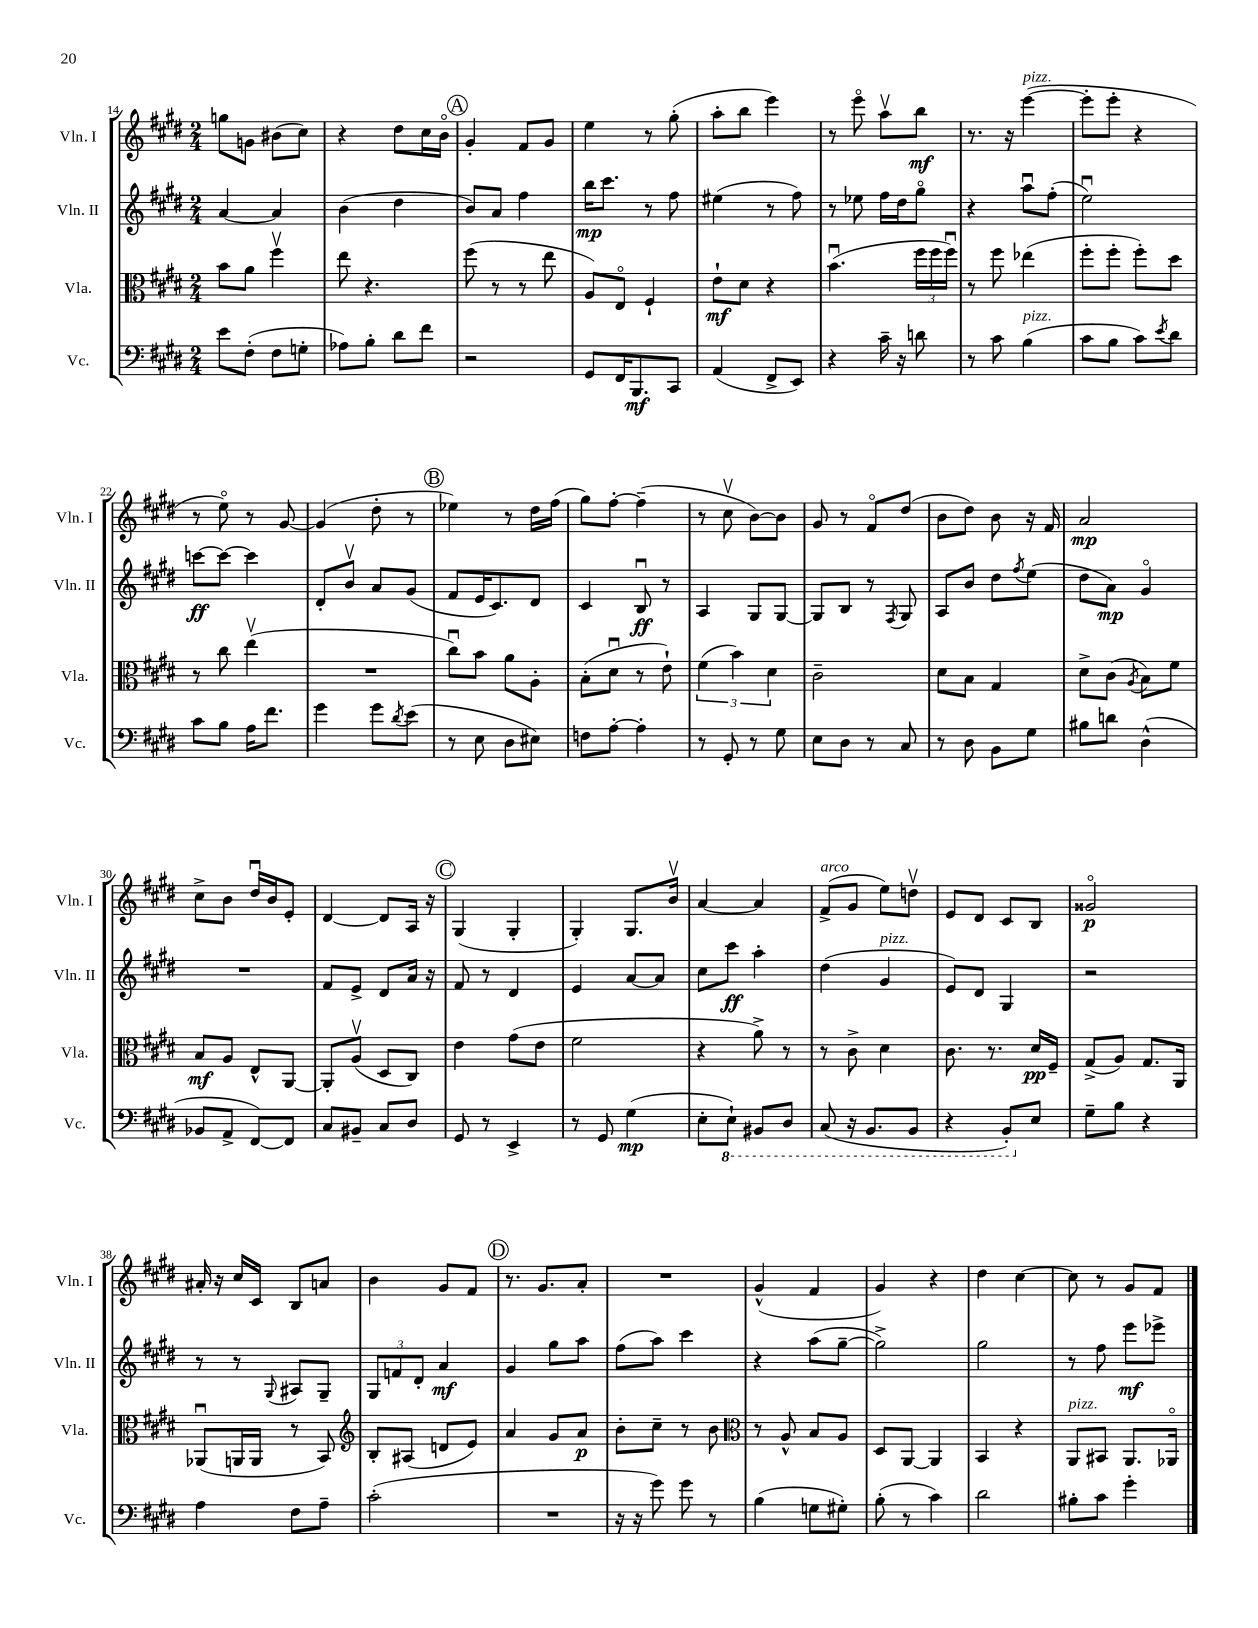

**kern	**kern	**kern	**kern
*staff4	*staff3	*staff2	*staff1
*clefF4	*clefC3	*clefG2	*clefG2
*k[f#c#g#d#]	*k[f#c#g#d#]	*k[f#c#g#d#]	*k[f#c#g#d#]
*M2/4	*M2/4	*M2/4	*M2/4
8e	8b	[4a	8gg
(8F#'	8a	.	8g
8F#	4ff#v	4a]	(8b#
8G'	.	.	8cc#)
=	=	=	=
8A-)	8ee	(4b	4r
8B'	4.r	.	.
8d#	.	4dd#	8dd#
8f#	.	.	16cc#
.	.	.	16bo
=	=	=	=
2r	(8ff#	8b)	4g#'
.	8r	8a	.
.	8r	4ff#	8f#
.	8ee	.	8g#
=	=	=	=
8GG#	8A)	16bb	4ee
.	.	8.ccc#	.
16FF#	8Eo	.	.
8.BBB	.	.	.
.	4F#`	8r	8r
8CC#	.	8ff#	(8gg#'
=	=	=	=
(4AA	8e`	(4ee#	8aa'
.	8d#	.	8bb
8FF#^	4r	8r	4eee)
8EE)	.	8ff#)	.
=	=	=	=
4r	(4.bu	8r	8r
.	.	8ee-	8eeeo
16c#~	.	16ff#	8aav
16r	.	16dd#	.
8d	24ff#	8gg#o	8bb
.	24ff#	.	.
.	24ff#u)	.	.
=	=	=	=
8r	8r	4r	8.r
8c#	8ff#	.	.
.	.	.	16r
(4B	(4ee-	8aau	([4eee
.	.	(8ff#'	.
=	=	=	=
8c#	8ff#'	2eeu)	8eee']
8B	8ff#'	.	8eee'
8c#)	8ff#')	.	4r
8qe	.	.	.
8d#	8dd#	.	.
=	=	=	=
8c#	8r	[8ccc	8r
8B	8cc#	8ccc_	8eeo)
16A	(4eev	4ccc]	8r
8.f#	.	.	.
.	.	.	[8g#
=	=	=	=
4g#	2r	8d#'	(4g#]
.	.	8bv	.
8g#	.	8a	8dd#'
8qd#	.	.	.
(8e	.	(8g#	8r
=	=	=	=
8r	8cc#u)	8f#	4ee-)
8E	8b	16e	.
.	.	8.c#)	.
8D#	8a	.	8r
8E#)	8A'	8d#	16dd#
.	.	.	(16ff#
=	=	=	=
8F	(8B'	4c#	8gg#)
[8A'	8d#u	.	[8ff#'
4A']	8r	8Bu	(4ff#~]
.	8e`)	8r	.
=	=	=	=
8r	(6f#	4A	8r
8GG#'	.	.	8cc#v
.	6b)	.	.
8r	.	8G#	[8b)
.	6d#	.	.
8G#	.	[8G#	8b]
=	=	=	=
8E	2c#~	8G#]	8g#
8D#	.	8B	8r
8r	.	8r	8f#o
.	.	8qF#	.
8C#	.	8G#	(8dd#
=	=	=	=
8r	8d#	8A	8b
8D#	8B	8b	8dd#)
8BB	4G#	8dd#	8b
.	.	8qff#	.
8G#	.	(8ee	16r
.	.	.	16f#
=	=	=	=
8B#	8d#^	8dd#	2a
8d	(8c#	8a)	.
.	8qA	.	.
(4D#^^	8B)	4g#o	.
.	8f#	.	.
=	=	=	=
8BB-	8B	2r	8cc#^
8AA^	8A	.	8b
[8FF#)	8E^^	.	16dd#u
.	.	.	16b
8FF#]	[8AA	.	8e'
=	=	=	=
8C#	8AA']	8f#	[4d#
8BB#~	(8Av	8e^	.
8C#	8D#	8d#	8d#]
8D#	8C#)	16a	16A
.	.	16r	16r
=	=	=	=
8GG#	4e	8f#	(4G#
8r	.	8r	.
4EE^	(8g#	4d#	4G#'
.	8e	.	.
=	=	=	=
8r	2f#	4e	4G#')
8GG#	.	.	.
(4G#	.	[8a	8.G#
.	.	8a]	.
.	.	.	16bv
=	=	=	=
8E'	4r	8cc#	[4a
8EE`)	.	8ccc#	.
8BBB#	8a^)	4aa'	4a]
8DD#	8r	.	.
=	=	=	=
(8CC#	8r	(4dd#	(8f#^
16r	8c#^	.	8g#
8.BBB	.	.	.
.	4d#	4g#	8ee)
8BBB	.	.	8ddv
=	=	=	=
4r	8.c#	8e)	8e
.	.	8d#	8d#
.	8.r	.	.
8BBB')	.	4G#	8c#
8E	16d#	.	8B
.	16F#~	.	.
=	=	=	=
8G#~	(8G#^	2r	2g##o
8B	8A)	.	.
4r	8.G#	.	.
.	16AA	.	.
=	=	=	=
4A	(8AA-u	8r	16a#'
.	.	.	16r
.	16AA	8r	16cc#
.	16AA	.	16c#
.	.	8qqG#	.
8F#	8r	8A#	8B
8A~	8BB)	8G#~	8a
=	=	=	=
*	*clefG2	*	*
(2c#'	8B'	12G#	4b
.	.	12f	.
.	(8A#	.	.
.	.	12d#'	.
.	8d	4a	8g#
.	8e)	.	8f#
=	=	=	=
2r	4a	4g#	8.r
.	.	.	8.g#
.	8g#	8gg#	.
.	8a	8aa	8a'
=	=	=	=
16r	8b'	(8ff#	2r
16r	.	.	.
8g#)	8cc#~	8aa)	.
8g#	8r	4ccc#	.
8r	8b	.	.
=	=	=	=
*	*clefC3	*	*
(4B	8r	4r	(4g#^^
.	8A^^	.	.
8G	8B	(8aa	4f#
8G#')	8A	[8gg#~	.
=	=	=	=
(8B'	8D#	2gg#^])	4g#)
8r	[8AA	.	.
4c#)	4AA]	.	4r
=	=	=	=
2d#	4BB	2gg#	4dd#
.	4r	.	[4cc#
=	=	=	=
8B#'	8AA	8r	8cc#]
8c#	8BB#	8ff#	8r
4g#'	8.AA	8eee	8g#
.	.	8eee-^	8f#
.	16AA-o	.	.
==	==	==	==
*-	*-	*-	*-
